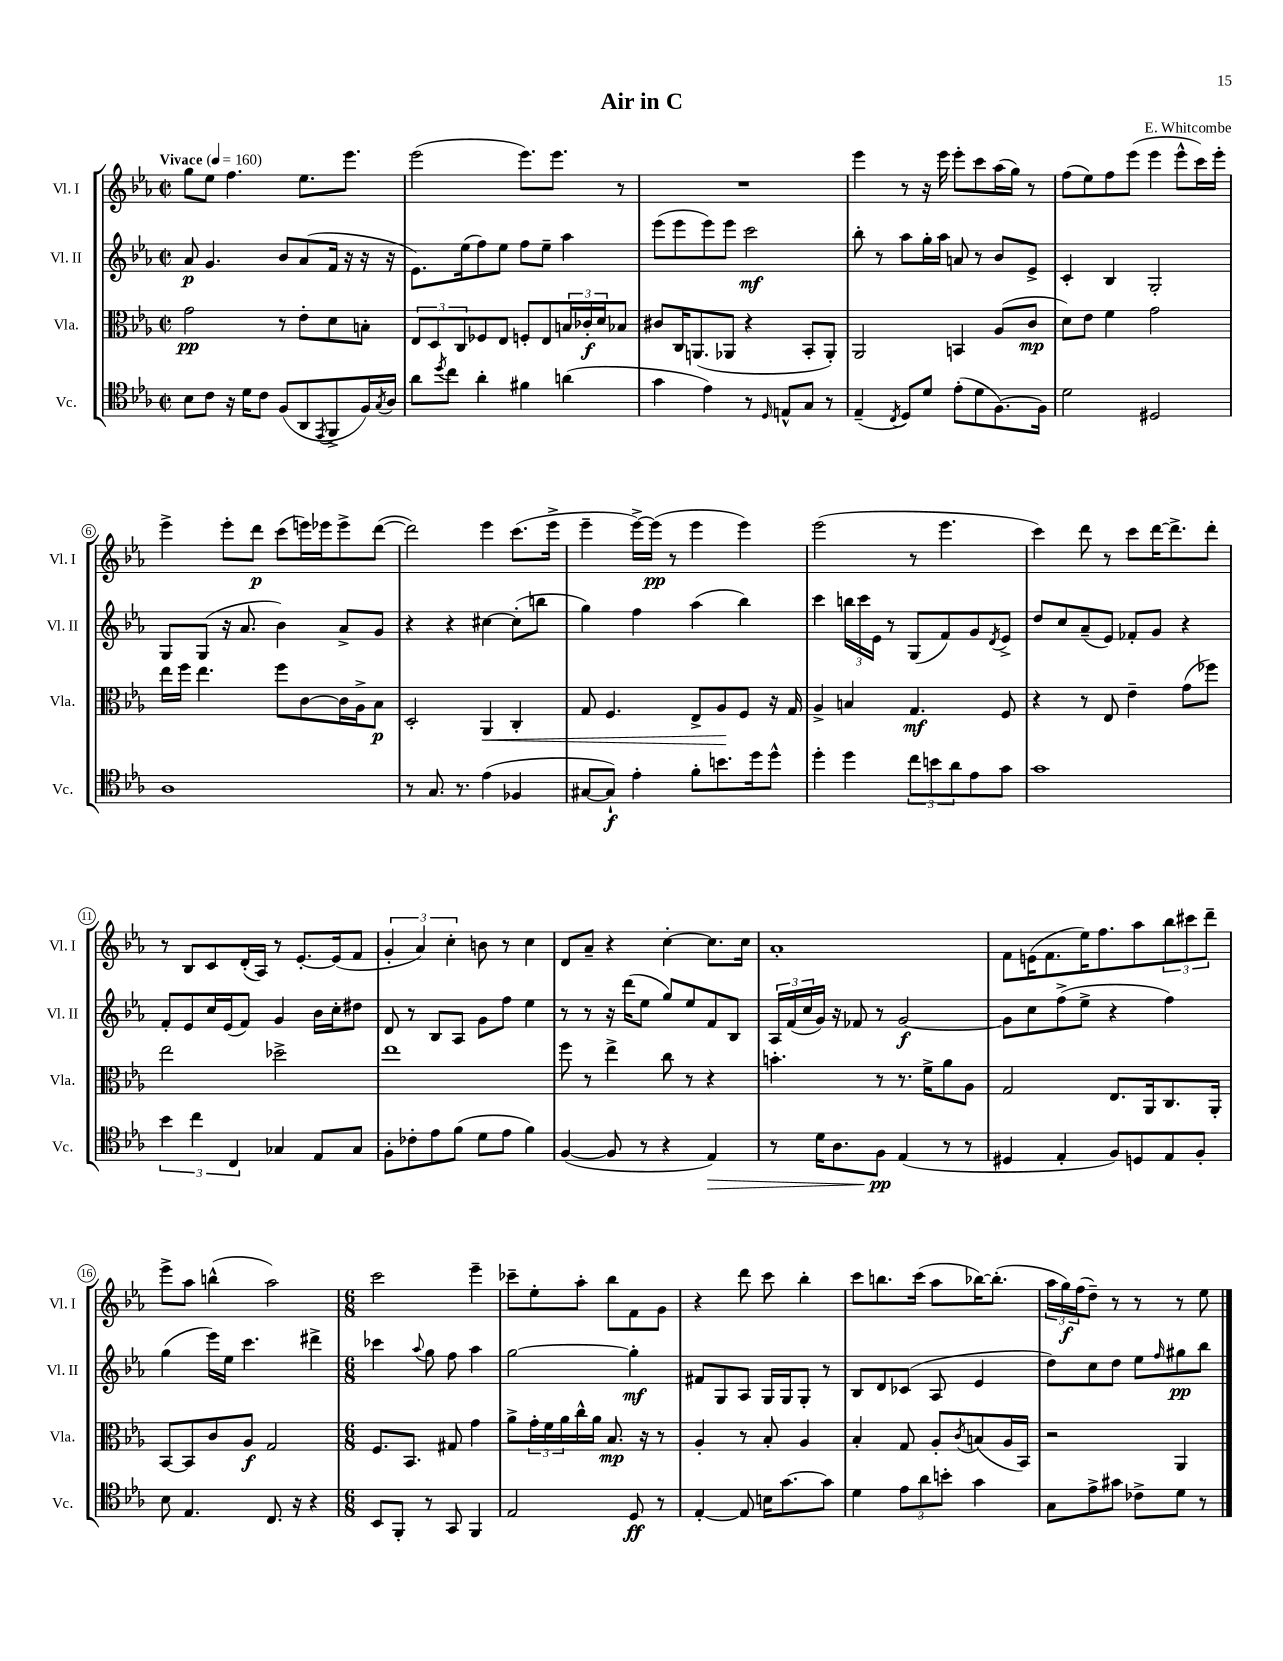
\header { title = "Air in C" composer = "E. Whitcombe" }
<<
\new StaffGroup <<
\new Staff = "s0" \with { instrumentName = "Vl. I" shortInstrumentName = "Vl. I" } {
    \clef treble \key ees \major \defaultTimeSignature \time 2/2 \tempo "Vivace" 4 = 160
    g''8 ees''8 f''4. ees''8. ees'''8. |
    ees'''2( ees'''8.) ees'''8. r8 |
    R1 |
    ees'''4 r8 r16 ees'''16 ees'''8-. c'''8 aes''16( g''16) r8 |
    f''8( ees''8) f''8 ees'''8( ees'''4 ees'''8-^ c'''16) ees'''16-. |
    ees'''4-> ees'''8-. d'''8\p c'''8( e'''16) ees'''16 ees'''8-> d'''8~( |
    d'''2) ees'''4 c'''8.( ees'''16-> |
    ees'''4-- ees'''16~->) ees'''16\pp( r8 ees'''4 ees'''4) |
    ees'''2( r8 ees'''4. |
    c'''4) d'''8 r8 c'''8 d'''16~ d'''8.-> d'''8-. |
    r8 bes8 c'8 d'16-.( aes16) r8 ees'8.~-. ees'16( f'8 |
    \tuplet 3/2 { g'4-. aes'4) c''4-. } b'8 r8 c''4 |
    d'8 aes'8-- r4 c''4~-. c''8. c''16 |
    aes'1-. |
    f'8 e'16( f'8. ees''16) f''8. aes''8 \tuplet 3/2 { bes''8 cis'''8 d'''8-- } |
    ees'''8-> aes''8 b''4-^( aes''2) |
    \numericTimeSignature \time 6/8 c'''2 ees'''4-- |
    ces'''8-- ees''8-. aes''8-. bes''8 f'8 g'8 |
    r4 d'''8 c'''8 bes''4-. |
    c'''8 b''8. c'''16( aes''8 bes''16~) bes''8.-.( |
    \tuplet 3/2 { aes''16 g''16\f) f''16( } d''8--) r8 r8 r8 ees''8 \bar "|." |
}
\new Staff = "s1" \with { instrumentName = "Vl. II" shortInstrumentName = "Vl. II" } {
    \clef treble \key ees \major \defaultTimeSignature \time 2/2
    aes'8\p g'4. bes'8 aes'8( f'16 r16 r16 r16 |
    ees'8.) ees''16( f''8) ees''8 f''8 ees''8-- aes''4 |
    ees'''8( ees'''8 ees'''8) ees'''8 c'''2\mf |
    bes''8-. r8 aes''8 g''16-. aes''16 a'8 r8 bes'8 ees'8-> |
    c'4-. bes4 g2-. |
    g8 g8( r16 aes'8. bes'4) aes'8-> g'8 |
    r4 r4 cis''4~ cis''8-.( b''8 |
    g''4) f''4 aes''4( bes''4) |
    c'''4 \tuplet 3/2 { b''16 c'''16 ees'16 } r8 g8( f'8) g'8 \acciaccatura { d'8 } ees'8-> |
    d''8 c''8 aes'8--( ees'8) fes'8-. g'8 r4 |
    f'8-. ees'8 c''16 ees'16( f'8) g'4 bes'16 c''16-. dis''8 |
    d'8 r8 bes8 aes8 g'8 f''8 ees''4 |
    r8 r8 r16 d'''16( ees''8 g''8) ees''8 f'8 bes8 |
    \tuplet 3/2 { aes16 f'16( c''16 } g'16) r16 fes'8 r8 g'2~\f |
    g'8 c''8 f''8->( ees''8-> r4 f''4) |
    g''4( ees'''16) ees''16 c'''4. dis'''4-> |
    \numericTimeSignature \time 6/8 ces'''4 \appoggiatura { aes''8 } g''8 f''8 aes''4 |
    g''2~ g''4-.\mf |
    fis'8 g8 aes8 g16 g16 g8-. r8 |
    bes8 d'8 ces'8( aes8 ees'4 |
    d''8) c''8 d''8 ees''8 \grace { f''16 } gis''8\pp bes''8 \bar "|." |
}
\new Staff = "s2" \with { instrumentName = "Vla." shortInstrumentName = "Vla." } {
    \clef alto \key ees \major \defaultTimeSignature \time 2/2
    g'2\pp r8 ees'8-. d'8 b8-. |
    \tuplet 3/2 { ees8 d8 c8 } fes8 ees8 f8-. ees8 \tuplet 3/2 { b16 ces'16-.\f d'16 } bes8 |
    cis'8 c16 a,8.( aes,8 r4 bes,8-. aes,8-.) |
    aes,2 b,4 aes8( c'8\mp |
    d'8) ees'8 f'4 g'2 |
    ees''16 f''16 ees''4. f''8 c'8~ c'16 aes16-> bes8\p |
    d2-. aes,4\< c4-. |
    g8 f4. ees8-> aes8\! f8 r16 g16 |
    aes4-> b4 g4.\mf f8 |
    r4 r8 ees8 ees'4-- g'8( fes''8) |
    ees''2 des''2-> |
    ees''1 |
    f''8 r8 ees''4-> c''8 r8 r4 |
    b'4.-. r8 r8. f'16-> aes'8 aes8 |
    g2 ees8. aes,16 c8. aes,16-. |
    bes,8~ bes,8 c'8 aes8\f g2 |
    \numericTimeSignature \time 6/8 f8. bes,8. gis8 g'4 |
    aes'8-> \tuplet 3/2 { g'16-. f'16 aes'16 } c''16-^ aes'16 bes8.\mp r16 r8 |
    aes4-. r8 bes8-. aes4 |
    bes4-. g8 aes8-. \acciaccatura { c'8 } b8( aes16 bes,16) |
    r2 aes,4 \bar "|." |
}
\new Staff = "s3" \with { instrumentName = "Vc." shortInstrumentName = "Vc." } {
    \clef tenor \key ees \major \defaultTimeSignature \time 2/2
    bes8 c'8 r16 d'16 c'8 f8( aes,8 \acciaccatura { ees,8 } f,8-> f16) \acciaccatura { g8 } aes16 |
    aes'8 \acciaccatura { d''8 } c''8 aes'4-. fis'4 a'4( |
    g'4 ees'4) r8 \grace { d16 } e8-^ g8 r8 |
    ees4--( \acciaccatura { c8 } d8) d'8 ees'8-.( d'8 f8.~) f16 |
    d'2 dis2 |
    aes1 |
    r8 g8. r8. ees'4( fes4 |
    gis8~ gis8-!\f) ees'4-. f'8-. b'8. d''16 d''8-^ |
    d''4-. d''4 \tuplet 3/2 { c''8 b'8 aes'8 } ees'8 g'8 |
    g'1 |
    \tuplet 3/2 { bes'4 c''4 c4 } ges4 ees8 ges8 |
    f8-. ces'8-. ees'8 f'8( d'8 ees'8 f'4) |
    f4~( f8 r8 r4 ees4\>) |
    r8 d'16 aes8. f8\pp\! ees4( r8 r8 |
    dis4 ees4-. f8) d8 ees8 f8-. |
    bes8 ees4. c8. r16 r4 |
    \numericTimeSignature \time 6/8 bes,8 f,8-. r8 g,8 f,4 |
    ees2 d8\ff r8 |
    ees4~-. ees8 b16 g'8.~ g'8 |
    d'4 \tuplet 3/2 { ees'8 aes'8 b'8-. } g'4 |
    g8 ees'8-> gis'8 ces'8-> d'8 r8 \bar "|." |
}
>>
>>
\layout { \context { \Score \override BarNumber.stencil = #(make-stencil-circler 0.1 0.3 ly:text-interface::print) } }
